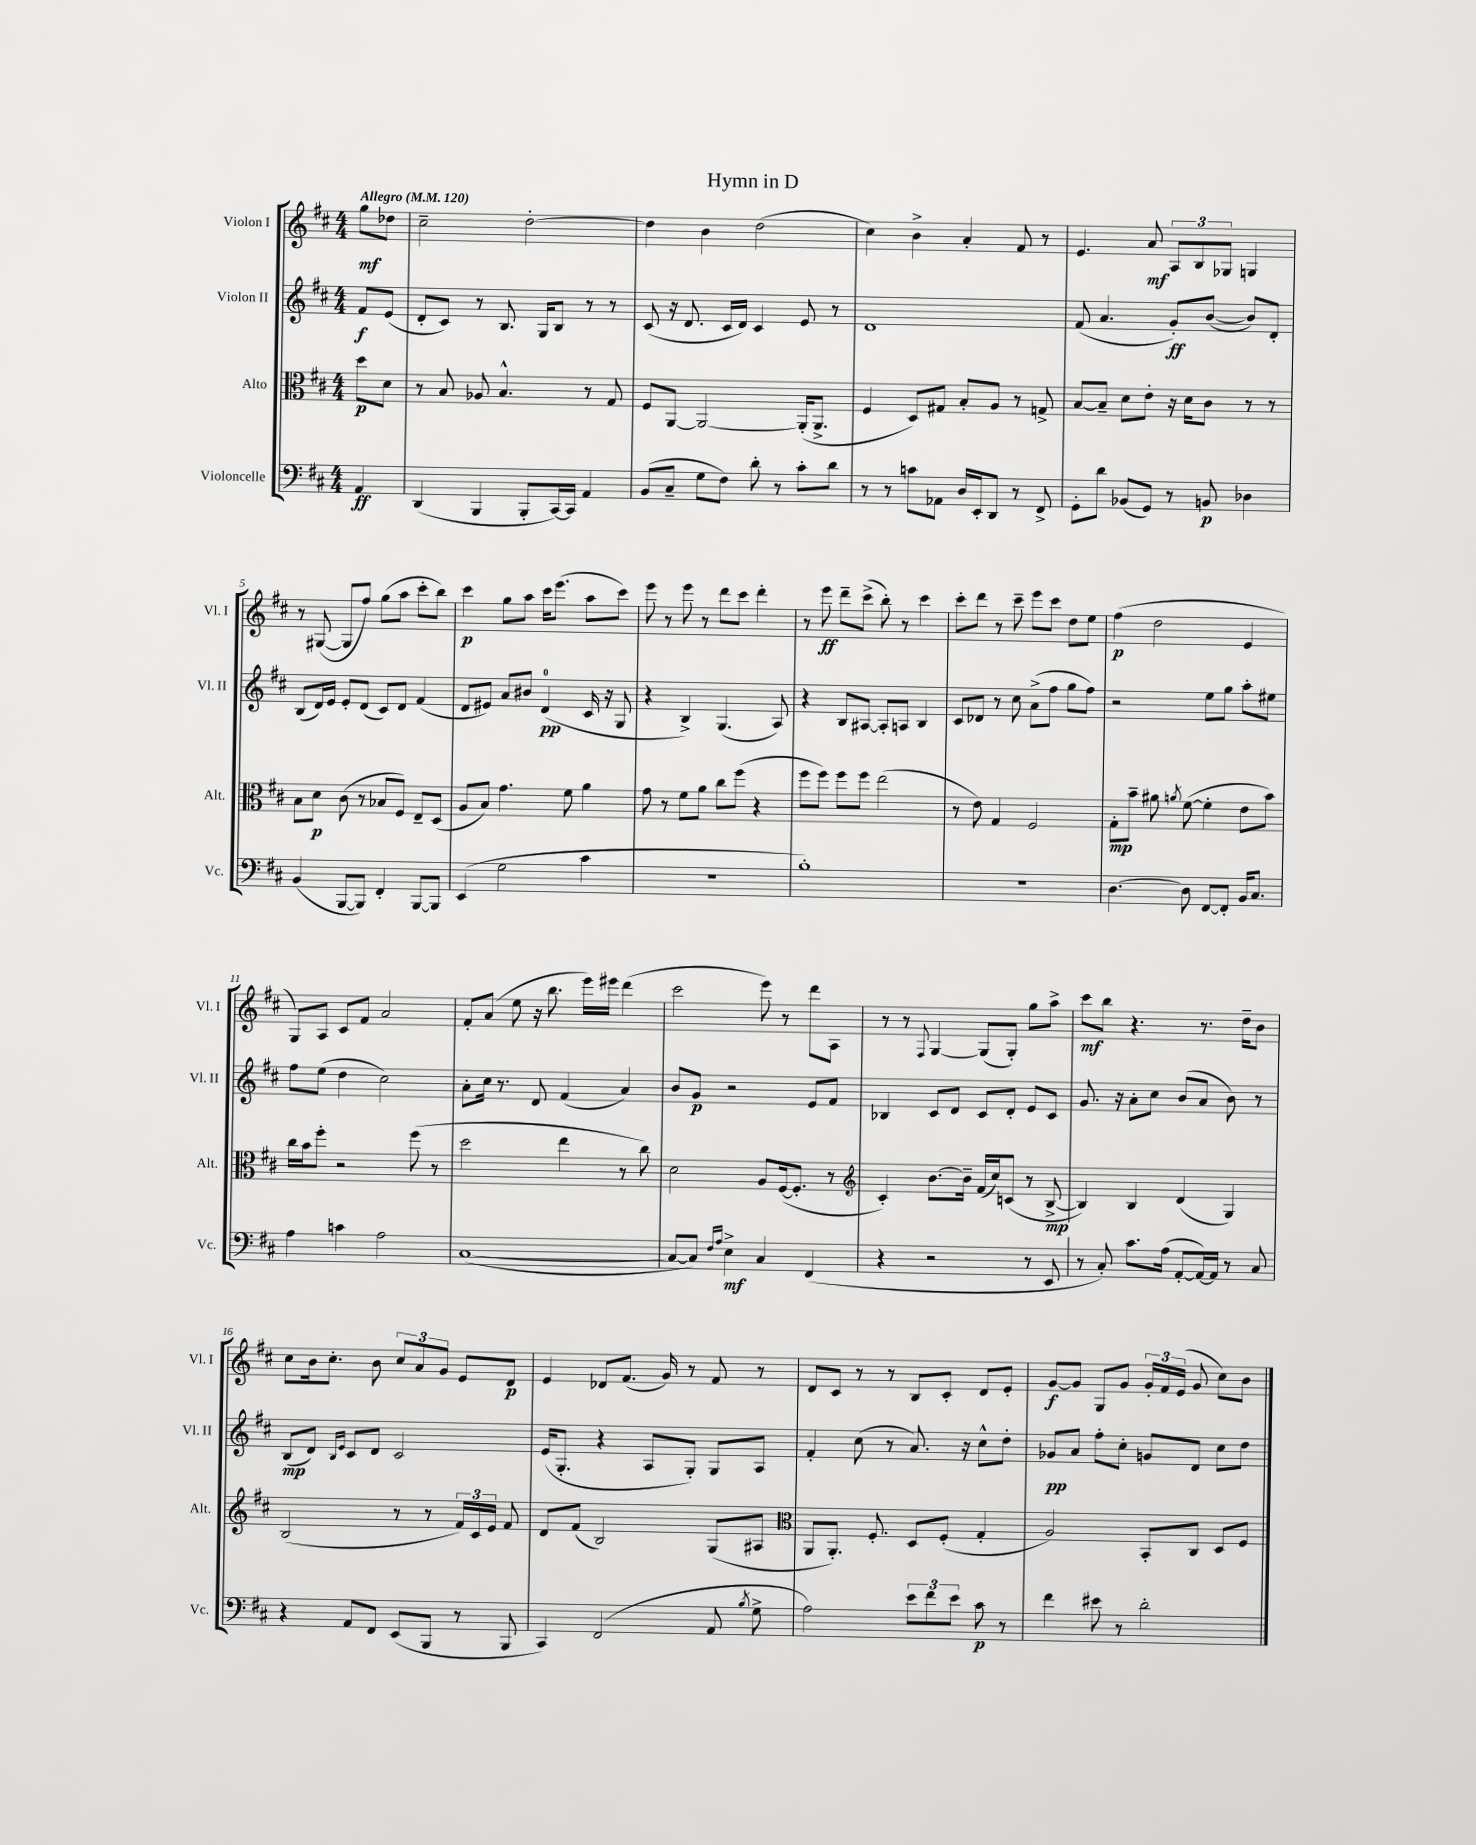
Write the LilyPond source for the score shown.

\header { title = "Hymn in D" }
<<
\new StaffGroup <<
\new Staff = "s0" \with { instrumentName = "Violon I" shortInstrumentName = "Vl. I" } {
    \clef treble \key d \major \numericTimeSignature \time 4/4 \partial 4 \tempo "Allegro" 4 = 120
    \autoBeamOff g''8[\mf des''8] |
    cis''2-- d''2~-. |
    d''4 b'4 d''2( |
    cis''4) b'4-> a'4-. fis'8 r8 |
    e'4. a'8\mf \tuplet 3/2 { a8[ b8 ges8] } g4 |
    r8 gis8~( gis8[ fis''8]) g''8[( a''8] cis'''8[-. b''8]) |
    cis'''4\p g''8[ a''8] cis'''16[ e'''8.]( a''8[ cis'''8]) |
    e'''8 r8 e'''8 r8 d'''8[ cis'''8] d'''4-. |
    r8 e'''8\ff d'''8[-- cis'''8]->( b''8-.) r8 cis'''4 |
    cis'''8[-. d'''8] r8 cis'''8-- e'''8[ cis'''8] d''8[ e''8] |
    fis''4\p( d''2 e'4 |
    g8[) a8] cis'8[ fis'8] a'2 |
    fis'8[-. a'8]( e''8 r16 b''8. e'''16[) eis'''16] d'''4( |
    cis'''2 e'''8) r8 d'''8[ a8] |
    r8 r8 \appoggiatura { fis8 } g4~ g8[( g8]-.) g''8[ a''8]-> |
    cis'''8[\mf b''8] r4. r8. d''16[-- b'8] |
    cis''8[ b'16 cis''8.]-. b'8 \tuplet 3/2 { cis''8[ a'8 g'8] } e'8[ d'8]\p |
    e'4 des'8[ fis'8.]( g'16) r8 fis'8 r8 |
    d'8[ cis'8] r8 r8 b8[ cis'8]-. d'8[ e'8]-. |
    g'8[~\f g'8] g8[ g'8] \tuplet 3/2 { g'16[-. fis'16 e'16]( } g'8 cis''8[) b'8] \bar "|." |
}
\new Staff = "s1" \with { instrumentName = "Violon II" shortInstrumentName = "Vl. II" } {
    \clef treble \key d \major \numericTimeSignature \time 4/4 \partial 4
    \autoBeamOff fis'8[\f e'8]( |
    d'8[-. cis'8]) r8 b8. g16[ b8] r8 r8 |
    cis'8( r16 d'8. cis'16[ d'16]) cis'4 e'8 r8 |
    d'1 |
    fis'8( a'4. g'8[-.\ff) b'8]~( b'8[) d'8]-. |
    b8[( d'16) e'16] e'8[-. d'8]( cis'8[) d'8] fis'4( |
    d'8[ eis'8]) a'8[ bis'8] d'4-0\pp( cis'16 r16 g8 |
    r4 b4->) g4.( a8) |
    r4 b8[ ais8]~ ais8[-. a8] b4 |
    cis'8[ des'8] r8 cis''8 a'8[->( fis''8] g''8[ fis''8]) |
    r2 e''8[ g''8] a''8[-. eis''8] |
    fis''8[ e''8]( d''4 cis''2) |
    a'8[-. cis''16] r8. d'8 fis'4( a'4) |
    b'8[ g'8]\p r2 e'8[ fis'8] |
    bes4 cis'8[ d'8] cis'8[ d'8]-. e'8[ cis'8] |
    g'8. r16 a'8[-. cis''8] b'8[( a'8] b'8) r8 |
    b8[\mp( d'8]) \grace { b16[ e'16] } cis'8[ d'8] cis'2 |
    e'16[( g8.]-. r4 a8[ g8]-.) g8[ a8] |
    fis'4-. cis''8( r8 a'8.) r16 cis''8[-^ d''8]-. |
    ges'8[\pp a'8] fis''8[-. cis''8]-. g'8[ d'8] cis''8[ d''8] \bar "|." |
}
\new Staff = "s2" \with { instrumentName = "Alto" shortInstrumentName = "Alt." } {
    \clef alto \key d \major \numericTimeSignature \time 4/4 \partial 4
    \autoBeamOff d''8[\p d'8] |
    r8 b8 aes8 b4.-^ r8 g8 |
    fis8[ a,8]~ a,2~ a,16[-.( a,8.]-> |
    fis4 d8[) gis8] b8[-. a8] r8 g8-> |
    b8[~ b8]-- d'8[ e'8]-. r16 d'16[ cis'8] r8 r8 |
    b8[ d'8]\p cis'8( r8 bes8[ fis8]) e8[-- d8]( |
    a8[ b8]) g'4. fis'8 a'4 |
    g'8 r8 fis'8[ a'8] cis''8[ fis''8]( r4 |
    fis''8[ fis''8]) fis''8[ fis''8] e''2( |
    r8 e'8) g4 fis2 |
    g8[-.\mp b'8]-- ais'8 \acciaccatura { a'8 } fis'8~( fis'4-. e'8[ b'8]) |
    cis''16[ b'16 fis''8]-. r2 fis''8( r8 |
    d''2 e''4 r8 cis''8) |
    d'2 a8[ fis16~( fis8.]-. r8 |
    \clef treble cis'4-.) b'8.[~ b'16]-- fis'16[( cis''16) c'8]( r8 b8~->\mp |
    b4) b4 d'4( g4) |
    b2( r8 r8 \tuplet 3/2 { fis'16[) cis'16 e'16] } fis'8 |
    d'8[ fis'8]( b2) g8[( ais8] |
    \clef alto a,8[ a,8.]-.) fis8.-. d8[ fis8]-.( g4-. |
    a2) b,8[-. cis8] d8[ fis8] \bar "|." |
}
\new Staff = "s3" \with { instrumentName = "Violoncelle" shortInstrumentName = "Vc." } {
    \clef bass \key d \major \numericTimeSignature \time 4/4 \partial 4
    \autoBeamOff a,4\ff |
    d,4( b,,4 b,,8[-. cis,16~) cis,16] a,4 |
    b,8[( cis8]-- g8[ fis8]) d'8-. r8 cis'8[-. d'8] |
    r8 r8 c'8[ aes,8] d16[ e,16-. d,8] r8 fis,8-> |
    g,8[-. d'8] bes,8[( g,8]) r8 b,8\p des4 |
    b,4( b,,8[~ b,,8]) fis,4-. b,,8[~ b,,8] |
    e,4( g2 cis'4 |
    R1 |
    b1-.) |
    R1 |
    d4.~ d8 fis,8[~ fis,8]-. b,16[ cis8.] |
    a4 c'4 a2 |
    cis1~( |
    cis8[~ cis8]) \grace { fis16[ a16] } e4->\mf cis4 fis,4( |
    r4 r2 r8 e,8 |
    r8 cis8-.) cis'8.[ a16]( a,8[~-. a,16~) a,16] r8 cis8 |
    r4 a,8[ fis,8] e,8[( b,,8] r8 b,,8 |
    cis,4) fis,2( a,8 \acciaccatura { b8 } g8-> |
    a2) \tuplet 3/2 { e'8[ fis'8 e'8] } cis'8\p r8 |
    fis'4 eis'8 r8 d'2-. \bar "|." |
}
>>
>>
